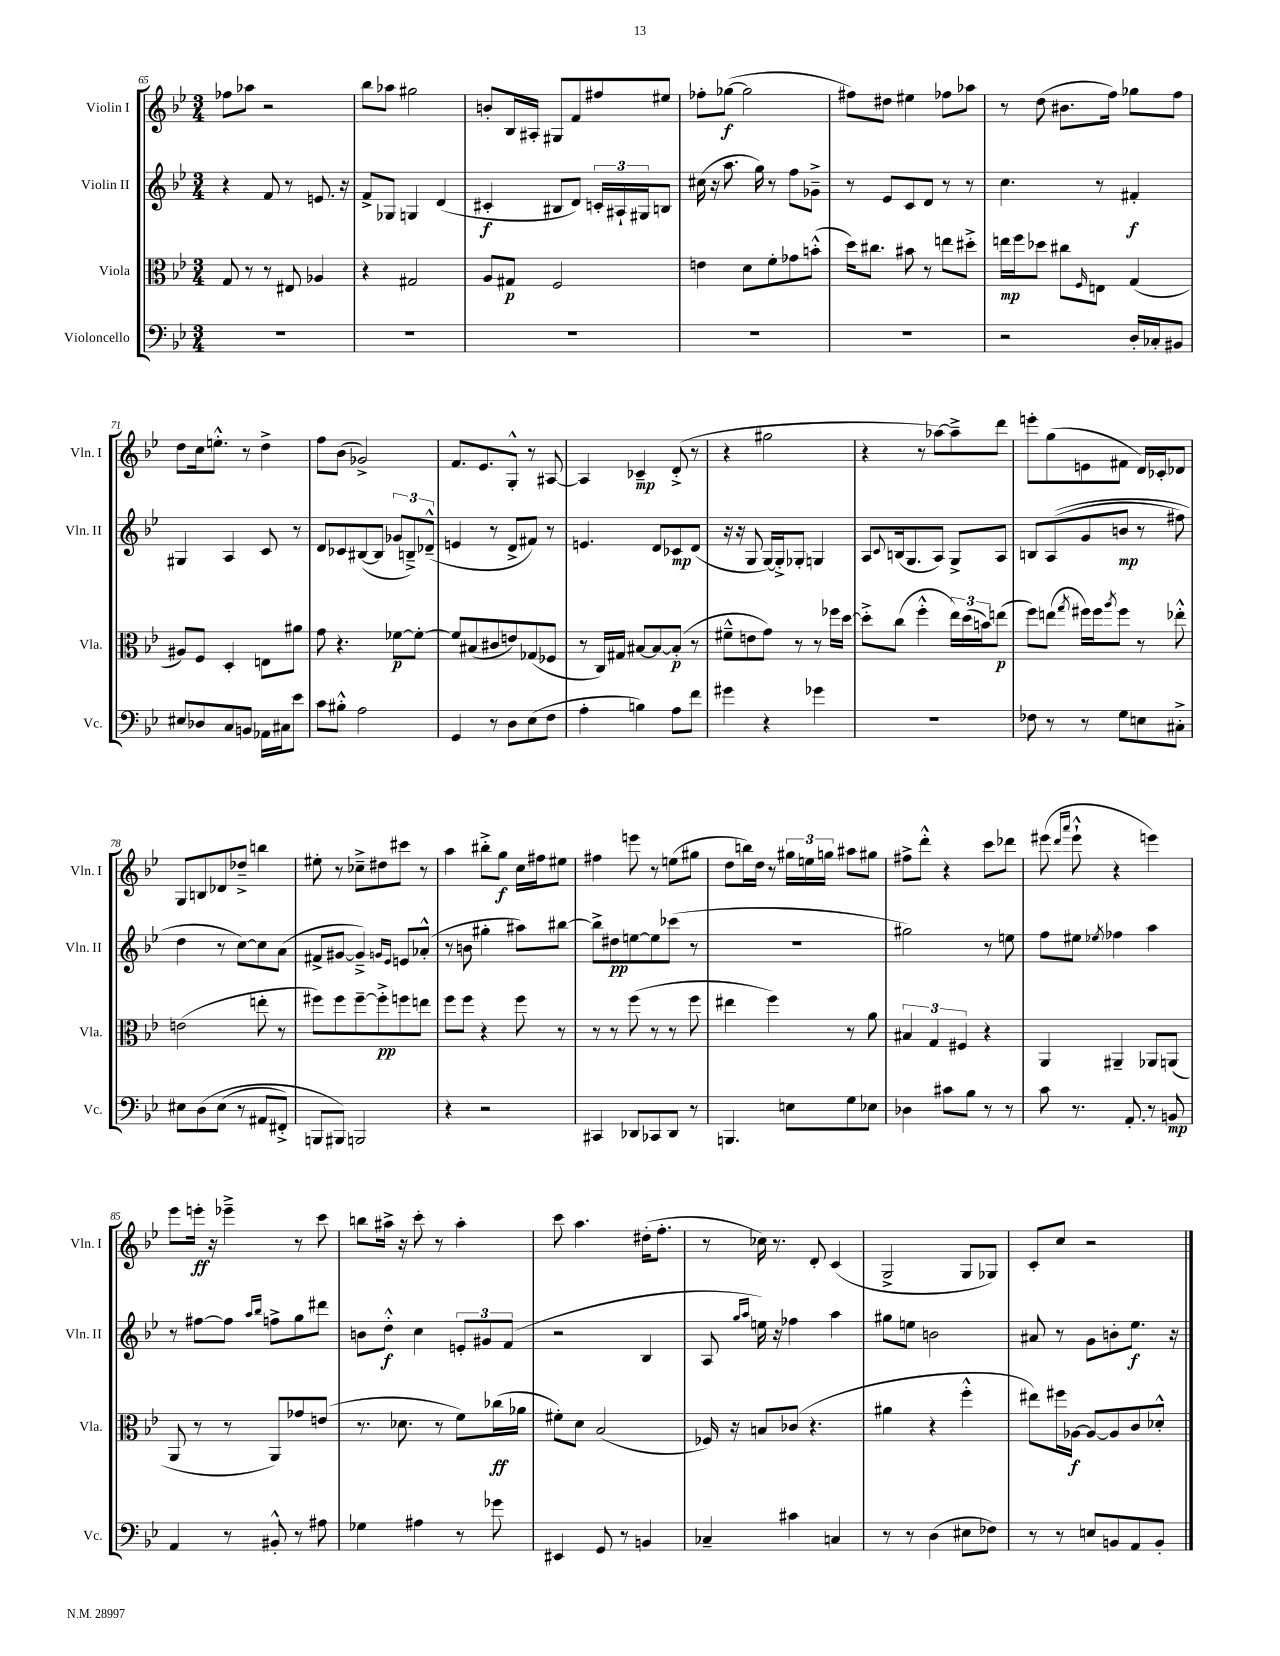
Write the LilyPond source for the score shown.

<<
\new StaffGroup <<
\new Staff = "s0" \with { instrumentName = "Violin I" shortInstrumentName = "Vln. I" } {
    \clef treble \key bes \major \numericTimeSignature \time 3/4
    fes''8 aes''8 r2 |
    bes''8 aes''8 gis''2 |
    b'8-. bes16 ais16-. gis8 f'8 fis''8 eis''8 |
    fes''8-. ges''8~\f( ges''2 |
    fis''8) dis''8 eis''4 fes''8 aes''8 |
    r8 d''8( bis'8. f''16) ges''8 f''8 |
    d''8 c''16 e''8.-.-^ r8 d''4-> |
    f''8 bes'8( ges'2->) |
    f'8. ees'8. g8-.-^ r8 ais8~ |
    ais4 ces'4--\mp d'8-.->( r8 |
    r4 gis''2 |
    r4 r8 aes''8~) aes''8---> d'''8 |
    e'''8-. g''8( e'8 fis'8 d'16) ces'16-. des'8 |
    g8 b8 des'8 des''8---> b''4 |
    eis''8-. r8 ces''8---> dis''8 cis'''8 r8 |
    a''4 bis''8-.-> g''8\f c''16 fis''16 eis''8 |
    fis''4 e'''8 r8 e''8( gis''8 |
    d''8 b''16) d''16 r8 \tuplet 3/2 { gis''16 e''16 g''16 } ais''8 gis''8 |
    fis''8-> d'''8-.-^ r4 c'''8 des'''8 |
    eis'''8( \grace { d'''16 a'''16 } eis'''8-!-^ r4 e'''4) |
    ees'''8 e'''16-.\ff r16 ees'''4---> r8 c'''8 |
    b''8 ais''16-> r16 c'''8-. r8 ais''4-. |
    c'''8 a''4. dis''16-.( f''8.-. |
    r8 ces''16) r8. d'8-. c'4( |
    g2-> g8 ges8) |
    c'8-. c''8 r2 \bar "|." |
}
\new Staff = "s1" \with { instrumentName = "Violin II" shortInstrumentName = "Vln. II" } {
    \clef treble \key bes \major \numericTimeSignature \time 3/4
    r4 f'8 r8 e'8. r16 |
    f'8-> ges8 g4 d'4( |
    cis'4-.\f bis8 d'8) \tuplet 3/2 { c'16-. ais16-! gis16 } b8 |
    cis''16( r16 a''8. g''16) r8 f''8 ges'8---> |
    r8 ees'8 c'8 d'8 r8 r8 |
    c''4. r8 fis'4-.\f |
    gis4 a4 c'8 r8 |
    d'8 ces'8 bis8~( bis8 \tuplet 3/2 { ges'8 b8--->) des'8---^( } |
    e'4 r8 d'8-> fis'8) r8 |
    e'4. d'8 ces'8\mp d'8( |
    r16 r16 g8 g16~) g16-.-> ges8-. g4 |
    a8 \appoggiatura { c'8 } b16( g8. a8) g8-> a8 |
    b8 a8(\( g'8 b'8\mp r8 fis''8) |
    d''4 r8 c''8~\) c''8 a'8( |
    fis'8-> gis'8~ gis'4--->) \grace { g'16 ees'16 } e'8 aes'8-.-^( |
    r8 b'8 gis''4-. ais''8) bis''8~ |
    bis''8-> dis''8\pp e''8~ e''8 ces'''8( r8 |
    R2. |
    gis''2) r8 e''8 |
    f''8 eis''8 \acciaccatura { ees''8 } fes''4 a''4 |
    r8 fis''8~ fis''8 \grace { a''16 bes''16 } f''8-> g''8 dis'''8 |
    b'8 d''8-.-^\f c''4 \tuplet 3/2 { e'8-. gis'8 f'8( } |
    r2 bes4 |
    a8 \grace { g''16 a''16 } e''16) r16 fes''4 a''4 |
    gis''8 e''8 b'2 |
    ais'8 r8 g'8 b'8-. ees''8.\f r16 \bar "|." |
}
\new Staff = "s2" \with { instrumentName = "Viola" shortInstrumentName = "Vla." } {
    \clef alto \key bes \major \numericTimeSignature \time 3/4
    g8 r8 r8 eis8 aes4 |
    r4 gis2 |
    a8 gis8\p f2 |
    e'4 d'8 f'8-. ges'8 b'8-.-^( |
    d''16) cis''8. bis'8 r8 e''8 dis''8-.-> |
    e''16\mp f''16 des''8 cis''8 \grace { f16 } e8 g4( |
    ais8) f8 d4-. e8 ais'8 |
    g'8 r4. fes'8~\p fes'8~-. |
    fes'8 bis8( cis'8 e'8) ges8( fes8 |
    r8 c16) gis16 bis8~ bis8~ bis8-.\p( r8 |
    fis'8---^ e'8 g'8) r8 r8 fes''16 d''16~ |
    d''8-.-> c''8( f''4-.-^ \tuplet 3/2 { ees''16) d''16( b'16) } e''8\p( |
    f''8) e''8( \acciaccatura { g''8 } fis''16) fis''16 \acciaccatura { a''8 } fis''8 r8 ees''8-.-^ |
    e'2( e''8-. r8 |
    fis''8) fis''8 fis''8~-- fis''8-.->\pp f''8 e''8 |
    f''8 f''8 r4 f''8 r8 |
    r8 r8 f''8( r8 r8 f''8 |
    eis''4 f''4) r8 a'8 |
    \tuplet 3/2 { bis4 g4 fis4 } r4 |
    a,4 ais,4-- aes,8 a,8( |
    a,8 r8 r8 a,8) ges'8 e'8( |
    r8. des'8. r8 f'8) ces''16\ff( aes'16 |
    fis'8-.) d'8 bes2( |
    fes16) r16 b8 ces'8( r4. |
    ais'4 r4 f''4-.-^ |
    eis''8) fis''16 aes16~\f aes8~ aes8 c'8 des'8-.-^ \bar "|." |
}
\new Staff = "s3" \with { instrumentName = "Violoncello" shortInstrumentName = "Vc." } {
    \clef bass \key bes \major \numericTimeSignature \time 3/4
    R2. |
    R2. |
    R2. |
    R2. |
    R2. |
    r2 d16-. ces16-. bis,8 |
    eis8 des8 c8 b,8 aes,16 cis16 ees'8 |
    c'8 bis8-.-^ a2 |
    g,4 r8 d8 ees8( f8 |
    a4-. b4) a8 f'8 |
    gis'4 r4 ges'4 |
    R2. |
    fes8 r8 r8 g8 e8 cis8-.-> |
    eis8 d8\( eis8( r8 ais,8 fis,8-.->) |
    b,,8 bis,,8\) b,,2 |
    r4 r2 |
    cis,4 des,8 ces,8 des,8 r8 |
    b,,4. e8 g8 ees8 |
    des4 cis'8 bes8 r8 r8 |
    c'8 r8. a,8.-. r8 b,8\mp |
    a,4 r8 bis,8-.-^ r8 ais8 |
    ges4 ais4 r8 ges'8 |
    eis,4 g,8 r8 b,4 |
    ces4-- cis'4 c4 |
    r8 r8 d4( eis8 fes8) |
    r8 r8 e8 b,8 a,8 b,8-. \bar "|." |
}
>>
>>
\layout { \context { \Score currentBarNumber = #65 } }
